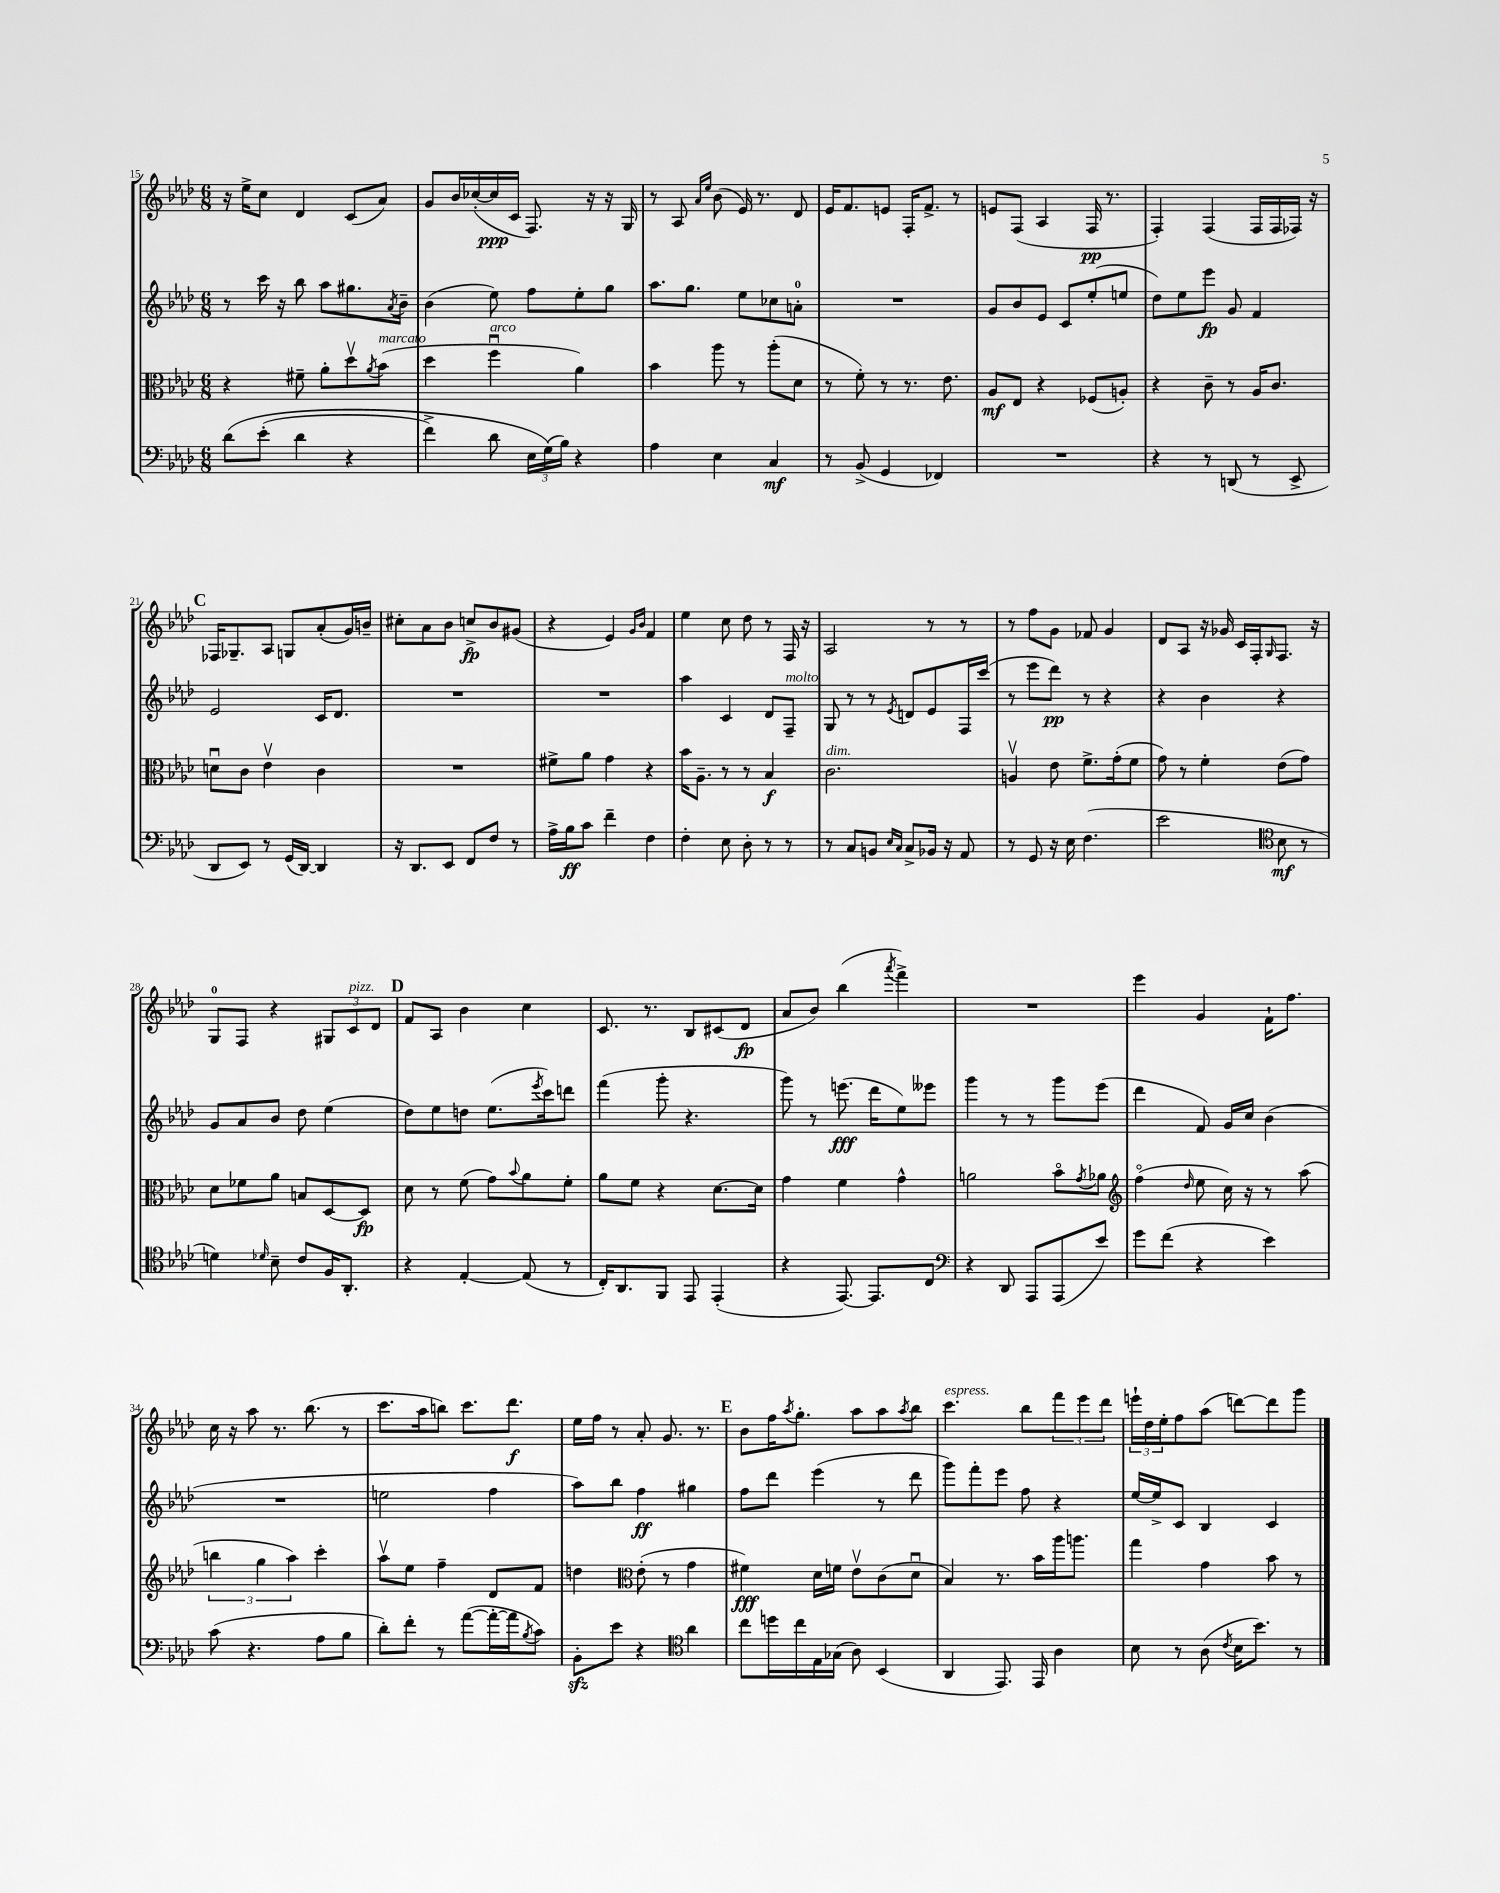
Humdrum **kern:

**kern	**dynam	**kern	**dynam	**kern	**dynam	**kern	**dynam
*part4	*part4	*part3	*part3	*part2	*part2	*part1	*part1
*staff4	*staff4	*staff3	*staff3	*staff2	*staff2	*staff1	*staff1
*clefF4	*	*clefC3	*	*clefG2	*	*clefG2	*
*k[b-e-a-d-]	*	*k[b-e-a-d-]	*	*k[b-e-a-d-]	*	*k[b-e-a-d-]	*
*M6/8	*	*M6/8	*	*M6/8	*	*M6/8	*
=15	=15	=15	=15	=15	=15	=15	=15
(8d-\L	.	4r	.	8r	.	16r	.
.	.	.	.	.	.	16ee-^\KL	.
(8e-'\J	.	.	.	16ccc\	.	8cc\J	.
.	.	.	.	16r	.	.	.
4d-\	.	8f#X~\	.	8bb-\	.	4d-/	.
.	.	8a-'\L	.	8aa-\L	.	.	.
4r	.	8dd-v\	.	8.gg#X\	.	(8c/L	.
.	.	8qa-/	.	.	.	.	.
!	!	!LO:TX:a:i:t=marcato	!	!	!	!	!
.	.	(8b-\J	.	.	.	8a-/J)	.
.	.	.	.	8qa-/	.	.	.
.	.	.	.	16b-~\Jk	.	.	.
=16	=16	=16	=16	=16	=16	=16	=16
4f^\)	.	4dd-\	.	(4b-\	.	8g/L	.
.	.	.	.	.	.	16b-/L	.
.	.	.	.	.	.	([16cc-X'/	.
!	!	!LO:TX:a:i:t=arco	!	!	!	!	!
8d-\	.	4ffu\	.	8ee-\)	.	16cc-/]	ppp
.	.	.	.	.	.	16c/JJ	.
24E-\LL	.	.	.	8ff\L	.	8.F/)	.
(24G\)	.	.	.	.	.	.	.
24B-\JJ)	.	.	.	.	.	.	.
4r	.	4a-\)	.	8ee-'\	.	.	.
.	.	.	.	.	.	16r	.
.	.	.	.	8gg\J	.	16r	.
.	.	.	.	.	.	16G/	.
=17	=17	=17	=17	=17	=17	=17	=17
4A-\	.	4b-\	.	8.aa-\L	.	8r	.
.	.	.	.	.	.	8A-/	.
.	.	.	.	8.gg\J	.	.	.
.	.	.	.	.	.	16qqa-/LL	.
.	.	.	.	.	.	16qqee-/JJ	.
4E-\	.	8aa-\	.	.	.	(8b-\	.
.	.	8r	.	8ee-\L	.	16e-/)	.
.	.	.	.	.	.	8.r	.
4C/	mf	(8aa-'\L	.	8cc-X\	.	.	.
.	.	8d-\J	.	8an'\J	.	8d-/	.
=18	=18	=18	=18	=18	=18	=18	=18
8r	.	8r	.	2.r	.	16e-/KL	.
.	.	.	.	.	.	8.f/	.
(8BB-^/	.	8f'\)	.	.	.	.	.
4GG/	.	8r	.	.	.	8en/J	.
.	.	8.r	.	.	.	16F'/KL	.
.	.	.	.	.	.	8.f^/J	.
4FF-X/)	.	.	.	.	.	.	.
.	.	8.e-\	.	.	.	.	.
.	.	.	.	.	.	8r	.
=19	=19	=19	=19	=19	=19	=19	=19
2.r	.	8A-/L	mf	8g/L	.	8en/L	.
.	.	8E-/J	.	8b-/	.	(8F/J	.
.	.	4r	.	8e-/J	.	4A-/	.
.	.	.	.	8c/L	.	.	.
.	.	(8F-X/L	.	(8ee-'/	.	16F/	pp
.	.	.	.	.	.	8.r	.
.	.	8An'/J)	.	8een/J	.	.	.
=20	=20	=20	=20	=20	=20	=20	=20
4r	.	4r	.	8dd-\L)	.	4F'/)	.
.	.	.	.	8ee-\	.	.	.
8r	.	8c~\	.	8eee-\J	fp	(4F/	.
(8DDn/	.	8r	.	8g/	.	.	.
8r	.	16A-/KL	.	4f/	.	16F/LL	.
.	.	8.c/J	.	.	.	16F/	.
8EE-^/	.	.	.	.	.	16F-X/JJ)	.
.	.	.	.	.	.	16r	.
!!LO:LB:g=z
!!LO:REH:place=s1:t=C
=21	=21	=21	=21	=21	=21	=21	=21
8DD-/L	.	8dnu\L	.	2e-/	.	16F-X/KL	.
.	.	.	.	.	.	8.G-X~/	.
8EE-/J)	.	8c\J	.	.	.	.	.
8r	.	4e-v\	.	.	.	8A-/J	.
(16GG/LL	.	.	.	.	.	8Gn/L	.
[16DD-/JJ)	.	.	.	.	.	.	.
4DD-/]	.	4c\	.	16c/KL	.	(8a-'/	.
.	.	.	.	8.d-/J	.	.	.
.	.	.	.	.	.	16g/L)	.
.	.	.	.	.	.	16bn~/JJ	.
=22	=22	=22	=22	=22	=22	=22	=22
16r	.	2.r	.	2.r	.	8cc#X'\L	.
8.DD-/L	.	.	.	.	.	.	.
.	.	.	.	.	.	8a-\	.
8EE-/J	.	.	.	.	.	8b-\J	.
8FF/L	.	.	.	.	.	8ccn^/L	fp
8F/J	.	.	.	.	.	8b-/	.
8r	.	.	.	.	.	(8g#X/J	.
=23	=23	=23	=23	=23	=23	=23	=23
16A-^\LL	.	8f#X^\L	.	2.r	.	4r	.
16B-\J	ff	.	.	.	.	.	.
8c\J	.	8a-\J	.	.	.	.	.
4f~\	.	4g\	.	.	.	4e-/)	.
.	.	.	.	.	.	16qqg/LL	.
.	.	.	.	.	.	16qqb-/JJ	.
4F\	.	4r	.	.	.	4f/	.
=24	=24	=24	=24	=24	=24	=24	=24
4F'\	.	16b-\KL	.	4aa-\	.	4ee-\	.
.	.	8.A-~\J	.	.	.	.	.
8E-\	.	8r	.	4c/	.	8cc\	.
8D-'\	.	8r	.	.	.	8dd-\	.
8r	.	4B-/	f	8d-/L	.	8r	.
!	!	!	!	!LO:TX:a:i:t=molto	!	!	!
8r	.	.	.	8F~/J	.	16F/	.
.	.	.	.	.	.	16r	.
=25	=25	=25	=25	=25	=25	=25	=25
!	!	!LO:TX:a:i:t=dim.	!	!	!	!	!
8r	.	2.c\	.	8G/	.	2A-/	.
8C/L	.	.	.	8r	.	.	.
8BBn/J	.	.	.	8r	.	.	.
16qqE-/LL	.	.	.	.	.	.	.
16qqC/JJ	.	.	.	8qe-/	.	.	.
8C^/L	.	.	.	8dn/L	.	.	.
16BB-X/Jk	.	.	.	8e-/	.	8r	.
16r	.	.	.	.	.	.	.
8AA-/	.	.	.	16F/L	.	8r	.
.	.	.	.	(16ccc/JJ	.	.	.
=26	=26	=26	=26	=26	=26	=26	=26
8r	.	4Anv/	.	8r	.	8r	.
8GG/	.	.	.	8eee-\L	.	8ff\L	.
16r	.	8e-\	.	8ddd-\J)	pp	8g\J	.
16E-\	.	.	.	.	.	.	.
(4.F\	.	8.f^\L	.	8r	.	8f-X/	.
.	.	.	.	4r	.	4g/	.
.	.	(16g'\k	.	.	.	.	.
.	.	8f\J	.	.	.	.	.
=27	=27	=27	=27	=27	=27	=27	=27
2e-\	.	8g\)	.	4r	.	8d-/L	.
.	.	8r	.	.	.	8A-/J	.
.	.	4f'\	.	4b-\	.	16r	.
.	.	.	.	.	.	16g-X/	.
.	.	.	.	.	.	16c/LL	.
.	.	.	.	.	.	16F'/J	.
*clefC4	*	*	*	*	*	*	*
.	.	.	.	.	.	16qqG/	.
8B-\	mf	(8e-\L	.	4r	.	8.F/J	.
8r	.	8g\J)	.	.	.	.	.
.	.	.	.	.	.	16r	.
!!LO:LB:g=z
=28	=28	=28	=28	=28	=28	=28	=28
4dn\)	.	8d-\L	.	8g/L	.	8G/L	.
.	.	8f-X\	.	8a-/	.	8F/J	.
16qqd-X/	.	.	.	.	.	.	.
8B-~\	.	8a-\J	.	8b-/J	.	4r	.
8c/L	.	8Bn/L	.	8dd-\	.	.	.
16F/K	.	[8D-/	.	(4ee-\	.	12G#X/L	.
8.AA-'/J	.	.	.	.	.	.	.
!	!	!	!	!	!	!LO:TX:a:i:t=pizz.	!
.	.	.	.	.	.	12c/	.
.	.	8D-/J]	fp	.	.	.	.
.	.	.	.	.	.	12d-/J	.
!!LO:REH:place=s1:t=D
=29	=29	=29	=29	=29	=29	=29	=29
4r	.	8d-\	.	8dd-\L)	.	8f/L	.
.	.	8r	.	8ee-\	.	8A-/J	.
[4E-'/	.	(8f\	.	8ddn\J	.	4b-\	.
.	.	8g\L)	.	(8.ee-\L	.	.	.
.	.	8qqb-/	.	.	.	.	.
(8E-/]	.	8a-\	.	.	.	4cc\	.
.	.	.	.	8qeee-/	.	.	.
.	.	.	.	16ccc\k)	.	.	.
8r	.	8f'\J	.	8dddn\J	.	.	.
=30	=30	=30	=30	=30	=30	=30	=30
16C'/KL)	.	8a-\L	.	(4fff\	.	8.c/	.
8.AA-/	.	.	.	.	.	.	.
.	.	8f\J	.	.	.	.	.
.	.	.	.	.	.	8.r	.
8FF/J	.	4r	.	8ggg'\	.	.	.
8EE-/	.	.	.	4.r	.	8B-/L	.
(4EE-'/	.	[8.d-\L	.	.	.	(8c#X/	.
.	.	.	.	.	.	8d-/J	fp
.	.	16d-\Jk]	.	.	.	.	.
=31	=31	=31	=31	=31	=31	=31	=31
4r	.	4g\	.	8ggg\)	.	8a-/L	.
.	.	.	.	8r	.	8b-/J)	.
[8.EE-/)	.	4f\	.	(8.eeen\	fff	(4bb-\	.
8.EE-/L]	.	.	.	16ddd-\KL	.	.	.
.	.	.	.	.	.	8qaaa-/	.
.	.	4g^^\	.	8ee-\)	.	4fff^\)	.
8C/J	.	.	.	8eee--X\J	.	.	.
=32	=32	=32	=32	=32	=32	=32	=32
*clefF4	*	*	*	*	*	*	*
4r	.	2an\	.	4ggg\	.	2.r	.
8DD-/	.	.	.	8r	.	.	.
8AAA-/L	.	.	.	8r	.	.	.
(8AAA-/	.	8b-\L	.	8ggg\L	.	.	.
.	.	8qg/	.	.	.	.	.
8e-/J)	.	8a-X\J	.	(8eee-\J	.	.	.
=33	=33	=33	=33	=33	=33	=33	=33
*	*	*clefG2	*	*	*	*	*
8g\L	.	(4ff\	.	4ddd-\	.	4eee-\	.
(8f\J	.	.	.	.	.	.	.
.	.	16qqdd-/	.	.	.	.	.
4r	.	8ee-\	.	8f/)	.	4g/	.
.	.	16cc\)	.	16g/LL	.	.	.
.	.	16r	.	16cc/JJ	.	.	.
4e-\)	.	8r	.	(4b-\	.	16f`\KL	.
.	.	.	.	.	.	8.ff\J	.
.	.	(8aa-\	.	.	.	.	.
!!LO:LB:g=z
=34	=34	=34	=34	=34	=34	=34	=34
(8c\	.	6bbn\	.	2.r	.	16cc\	.
.	.	.	.	.	.	16r	.
4.r	.	.	.	.	.	8aa-\	.
.	.	6gg\	.	.	.	.	.
.	.	.	.	.	.	8.r	.
.	.	6aa-\)	.	.	.	.	.
.	.	.	.	.	.	(8.bb-\	.
8A-\L	.	4ccc'\	.	.	.	.	.
8B-\J	.	.	.	.	.	8r	.
=35	=35	=35	=35	=35	=35	=35	=35
8d-'\L)	.	8aa-v\L	.	2een\	.	8.ccc\L	.
8f'\J	.	8ee-\J	.	.	.	.	.
.	.	.	.	.	.	16aa-\k	.
8r	.	4ff~\	.	.	.	8bbn\J)	.
([8a-\L	.	.	.	.	.	8.ccc\L	.
16a-'\L_	.	8d-/L	.	4ff\	.	.	.
16a-\J]	.	.	.	.	.	8.ddd-\J	f
8qB-/	.	.	.	.	.	.	.
8c\J)	.	8f/J	.	.	.	.	.
=36	=36	=36	=36	=36	=36	=36	=36
8BB-zz'\L	.	4ddn\	.	8aa-\L)	.	16ee-\LL	.
.	.	.	.	.	.	16ff\JJ	.
8e-\J	.	.	.	8bb-\J	.	8r	.
*	*	*clefC3	*	*	*	*	*
4r	.	(8e-'\	.	4ff\	ff	8a-'/	.
.	.	8r	.	.	.	8.g/	.
*clefC4	*	*	*	*	*	*	*
4a-\	.	4g\	.	4gg#X\	.	.	.
.	.	.	.	.	.	8.r	.
!!LO:REH:place=s1:t=E
=37	=37	=37	=37	=37	=37	=37	=37
8cc\L	.	4f#X\)	fff	8ff\L	.	8b-\L	.
16ddn\L	.	.	.	8ddd-\J	.	16ff\K	.
.	.	.	.	.	.	8qaa-/	.
16cc\	.	.	.	.	.	8.gg'\J	.
16E-\	.	16d-\LL	.	(4eee-\	.	.	.
(16G-X\JJ	.	16fn\JJ	.	.	.	.	.
8A-\)	.	8e-v\L	.	.	.	8aa-\L	.
(4BB-/	.	(8c\	.	8r	.	8aa-\	.
.	.	.	.	.	.	8qaa-/	.
.	.	8d-u\J	.	8ddd-\	.	8bb-\J	.
=38	=38	=38	=38	=38	=38	=38	=38
!	!	!	!	!	!	!LO:TX:a:i:t=espress.	!
4AA-/	.	4B-/)	.	8ggg\L)	.	4.ccc\	.
.	.	.	.	8fff'\	.	.	.
8.EE-/)	.	8.r	.	8eee-\J	.	.	.
.	.	.	.	8ff\	.	8bb-\L	.
16EE-/	.	16b-\LL	.	.	.	.	.
4A-\	.	16aa-\J	.	4r	.	12fff\	.
.	.	8.aan\J	.	.	.	.	.
.	.	.	.	.	.	12eee-\	.
.	.	.	.	.	.	12ddd-\J	.
=39	=39	=39	=39	=39	=39	=39	=39
8B-\	.	4gg\	.	[16ee-/LL	.	24eeen`\LL	.
.	.	.	.	.	.	24dd-\	.
.	.	.	.	16ee-^/J]	.	.	.
.	.	.	.	.	.	24ee-'\J	.
8r	.	.	.	8c/J	.	8ff\	.
(8A-\	.	4g\	.	4B-/	.	(8aa-\J	.
8qc/	.	.	.	.	.	.	.
16B-\KL	.	.	.	.	.	[8dddn\L)	.
8.b-\J)	.	.	.	.	.	.	.
.	.	8b-\	.	4c/	.	8ddd\]	.
8r	.	8r	.	.	.	8ggg\J	.
==	==	==	==	==	==	==	==
*-	*-	*-	*-	*-	*-	*-	*-
